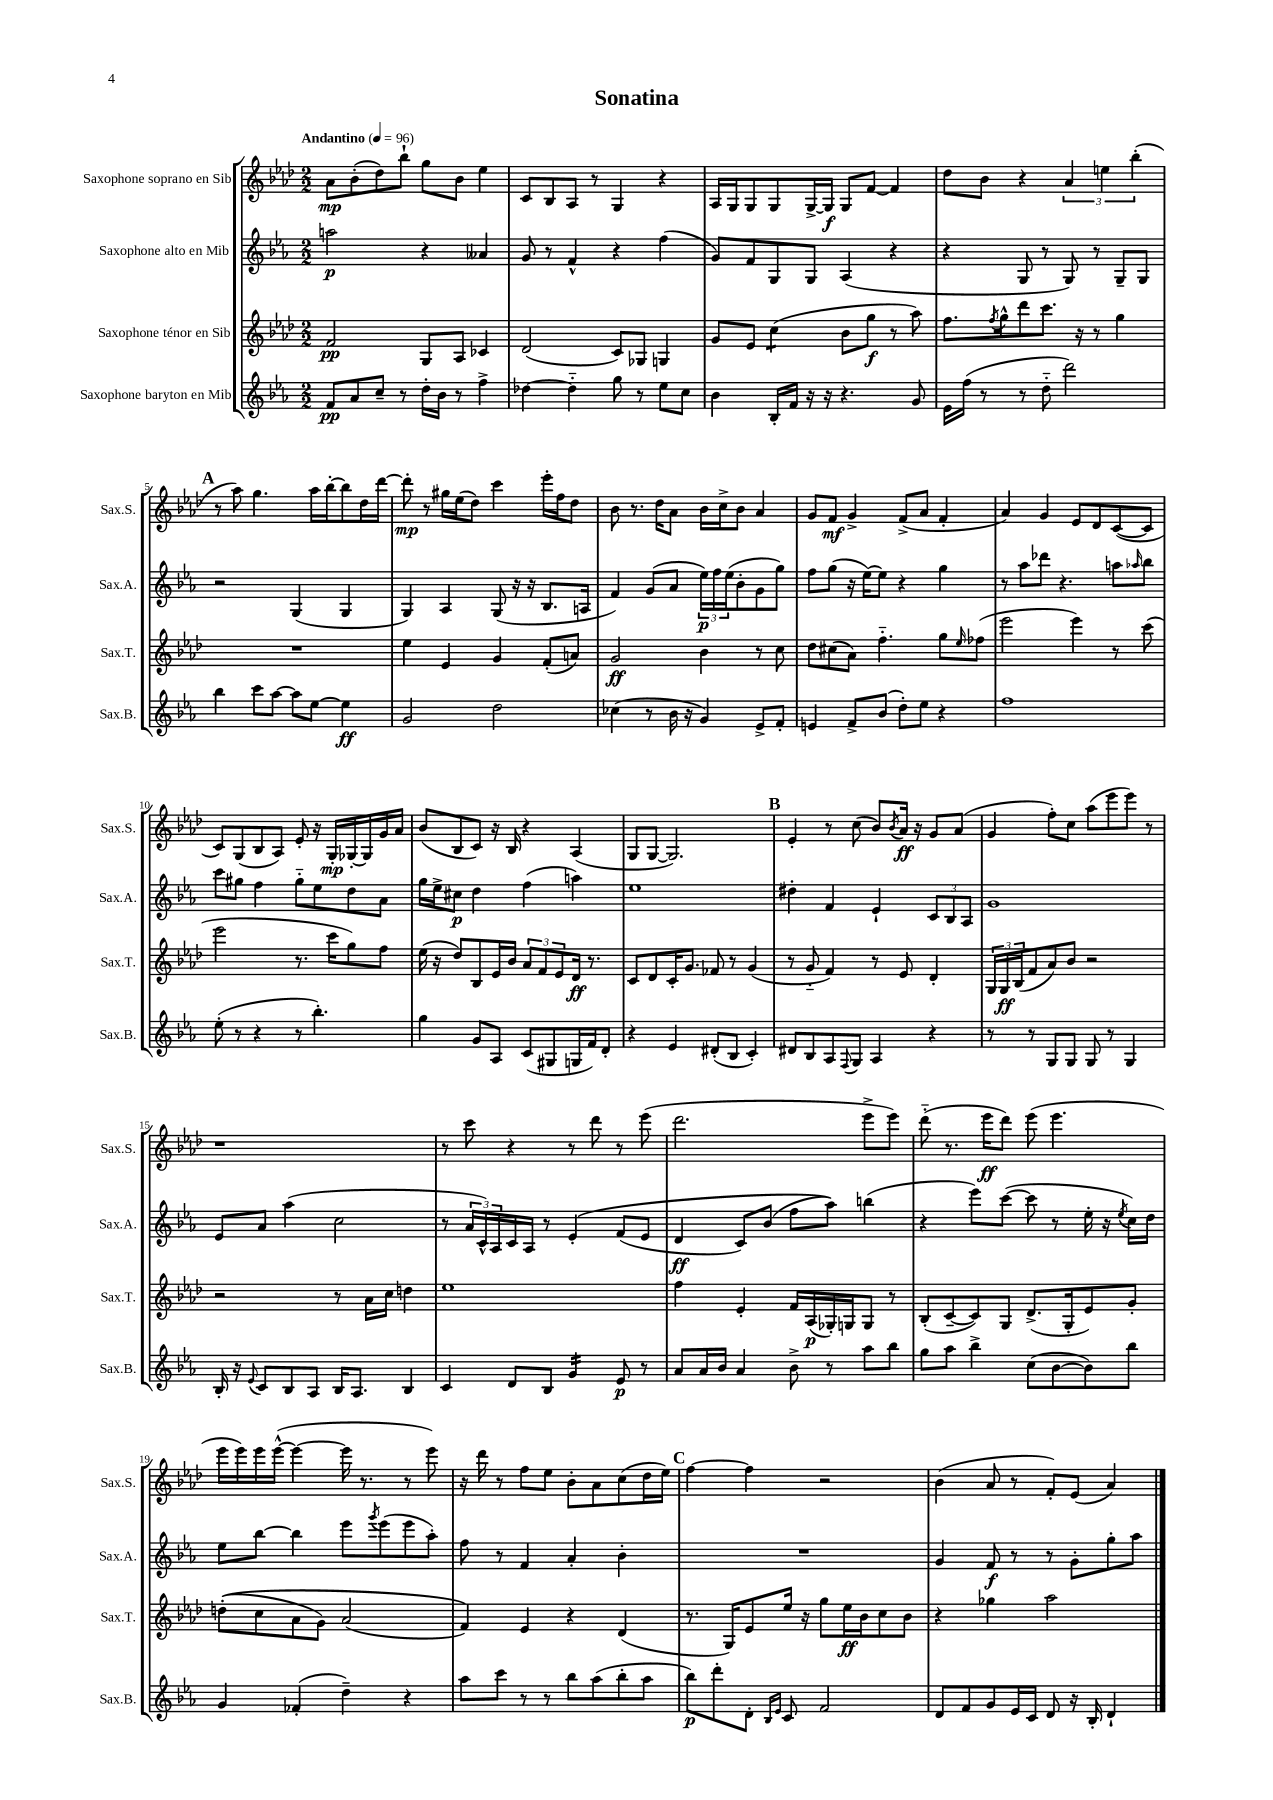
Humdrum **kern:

**kern	**kern	**kern	**kern
*staff4	*staff3	*staff2	*staff1
*clefG2	*clefG2	*clefG2	*clefG2
*k[b-e-a-]	*k[b-e-a-d-]	*k[b-e-a-]	*k[b-e-a-d-]
*M2/2	*M2/2	*M2/2	*M2/2
*MM96	*MM96	*MM96	*MM96
8f/L	2f/	2aa\	8a-\L
8a-/	.	.	(8b-'\
8cc~/J	.	.	8dd-\)
8r	.	.	8bb-`\J
16dd'\LL	8G/L	4r	8gg\L
16b-\JJ	.	.	.
8r	8A-/J	.	8b-\J
4ff^\	4c-/	4a--/	4ee-\
=	=	=	=
[4dd-\	(2d-/	8g/	8c/L
.	.	8r	8B-/
4dd-'~\]	.	4f^^/	8A-/J
.	.	.	8r
8gg\	8c/L)	4r	4G/
8r	8G-/J	.	.
8ee-\L	4G/	(4ff\	4r
8cc\J	.	.	.
=	=	=	=
4b-\	8g/L	8g/L)	16A-/LL
.	.	.	16G/J
.	8e-/J	8f/	8G/
16B-'/LL	(4cc\	8G/	8G/
16f/JJ	.	.	.
16r	.	8G/J	[16G^/L
16r	.	.	16G/]JJ
4.r	8b-\L	(4A-/	8G/L
.	8gg\J	.	[8f/J
.	8r	4r	4f/]
8g/	8aa-\)	.	.
=	=	=	=
16e-\LL	8.ff\L	4r	8dd-\L
(16ff\JJ	.	.	.
8r	.	.	8b-\J
.	8qff/	.	.
.	16gg^^\k	.	.
8r	8ddd-\	8G/	4r
8dd'~\	8.ccc\J	8r	.
2ddd\)	.	8G/)	6a-/
.	16r	.	.
.	8r	8r	.
.	.	.	6ee\
.	4gg\	8G~/L	.
.	.	.	(6bb-'\
.	.	8G/J	.
=	=	=	=
4bb-\	1r	2r	8r
.	.	.	8aa-\)
8ccc\L	.	.	4.gg\
[8aa-\J	.	.	.
8aa-\]L	.	(4G/	.
[8ee-\J	.	.	16aa-\LL
.	.	.	[16bb-'\J
4ee-\]	.	4G/	8bb-\]
.	.	.	16dd-\L
.	.	.	[16ddd-\JJ
=	=	=	=
2g/	4ee-\	4G/)	8ddd-'\]
.	.	.	8r
.	4e-/	4A-/	16gg#\LL
.	.	.	(16ee-\J
.	.	.	8dd-\J)
2dd\	4g/	(8G/	4ccc\
.	.	16r	.
.	.	16r	.
.	(8f'/L	8.B-/L	16eee-'\LL
.	.	.	16ff\J
.	8a/J)	.	8dd-\J
.	.	16A/Jk	.
=	=	=	=
(4cc-\	2g/	4f/)	8b-\
.	.	.	8.r
8r	.	(8g/L	.
.	.	.	16dd-\LK
16b-\	.	8a-/J	8a-\J
16r	.	.	.
4g/)	4b-\	24ee-\LL)	16b-\LL
.	.	24ff\	.
.	.	.	16cc^\J
.	.	(24ee-\J	.
.	.	8b-'\	8b-\J
8e-^/L	8r	8g\	4a-/
8f'/J	8cc\	8gg\J)	.
=	=	=	=
4e/	8dd-\L	8ff\L	8g/L
.	(8cc#\	(8gg\J	8f/J
8f^/L	8a-\J)	16r	4g^/
.	.	[16ee-\LK)	.
(8b-/J	4.ff'~\	8ee-\]J	.
8dd'\L)	.	4r	(8f^/L
8ee-\J	.	.	8a-/J
4r	8gg\L	4gg\	4f'/
.	16qqee-/	.	.
.	(8ff-\J	.	.
=	=	=	=
1ff	2eee-\	8r	4a-/)
.	.	8aa-\L	.
.	.	8ddd-\J	4g/
.	.	4.r	.
.	4eee-\)	.	8e-/L
.	.	.	8d-/
.	8r	8aa\L	([8c/
.	.	16qqaa-/	.
.	(8ccc\	8bb-\J	8c/]J
=	=	=	=
(8ee-'\	2eee-\	8ccc\L	8c/L)
8r	.	8gg#\J	(8G/
4r	.	4ff\	8B-/
.	.	.	8A-/J)
8r	8.r	8gg#'~\L	8e-'/
4.bb-'\)	.	8ee-\	16r
.	16ccc\LK	.	16G'/LL
.	8gg\)	8dd\	[16G-'/
.	.	.	16G-/]
.	8ff\J	8a-\J	16g/
.	.	.	16a-/JJ
=	=	=	=
4gg\	(16ee-\	16gg\LL	(8b-/L
.	16r	16ee-^\J	.
.	8dd-/L)	8cc#\J	8B-/
8g/L	8B-/	4dd\	8c/J)
8A-/J	16e-/L	.	16r
.	16b-/JJ	.	16B-/
(8c/L	12a-/L	(4ff\	4r
.	12f/	.	.
8G#/	.	.	.
.	12e-/	.	.
16G/L	16d-/Jk	4aa\)	(4A-/
16f/J)	8.r	.	.
8d'/J	.	.	.
=	=	=	=
4r	8c/L	1ee-	8G/L
.	8d-/	.	[8G/J
4e-/	16c'/K	.	2.G/])
.	8.g/J	.	.
(8d#'/L	8f-/	.	.
8B-/J	8r	.	.
4c'/)	(4g/	.	.
=	=	=	=
8d#/L	8r	4dd#'\	4e-'/
8B-/	8g'~/	.	.
8A-/	4f/)	4f/	8r
8qqF/	.	.	.
8G/J	.	.	(8cc\
4A-/	8r	4e-`/	8b-/L)
.	.	.	8qb-/
.	8e-/	.	16a-/Jk
.	.	.	16r
4r	4d-'/	12c/L	8g/L
.	.	12B-/	.
.	.	.	(8a-/J
.	.	12A-/J	.
=	=	=	=
8r	24G/LL	1g	4g/
.	24G/	.	.
.	(24B-/J	.	.
8r	8f/	.	.
8G/L	8a-/)	.	8ff'\L)
8G/J	8b-/J	.	8cc\J
8G/	2r	.	(8aa-\L
8r	.	.	8eee-\
4G/	.	.	8eee-\J)
.	.	.	8r
=	=	=	=
16B-'/	2r	8e-/L	1r
16r	.	.	.
8qqe-/	.	.	.
8c/L	.	8a-/J	.
8B-/	.	(4aa-\	.
8A-/J	.	.	.
16B-/LK	8r	2cc\	.
8.A-/J	.	.	.
.	16a-\LL	.	.
.	16cc\JJ	.	.
4B-/	4dd\	.	.
=	=	=	=
4c/	1ee-	8r	8r
.	.	24a-/LL	8ccc\
.	.	24c^^/)	.
.	.	24A-/	.
8d/L	.	16c/	4r
.	.	16A-/JJ	.
8B-/J	.	8r	.
4g/	.	&(4e-'/	8r
.	.	.	8ddd-\
8e-/	.	(8f/L	8r
8r	.	8e-/J	(8eee-\
=	=	=	=
8a-/L	4ff\	4d/	2.ddd-\
16a-/L	.	.	.
16b-/JJ	.	.	.
4a-/	4e-'/	8c/L)	.
.	.	(8b-/J	.
8b-^\	16f/LL	8ff\L	.
.	(16A-/	.	.
8r	16G-'/)	8aa-\J)&)	.
.	16G/J	.	.
8aa-\L	8G/J	(4bb\	8eee-^\L
8bb-\J	8r	.	8eee-\J)
=	=	=	=
8gg\L	(8B-'/L	4r	(8ddd-'~\
8aa-\J	[8c~/	.	8.r
4bb-^\	8c/])	8eee-\L)	.
.	.	.	16eee-\LK
.	8G/J	([8ccc\J	8ddd-\J)
(8cc\L	(8.d-^/L	8ccc\]	(8eee-\
[8b-\	.	8r	4.eee-\
.	16G'/k	.	.
8b-\])	8e-/)	16ee-'\	.
.	.	16r	.
.	.	8qee-/	.
8bb-\J	8g'/J	16cc\LL)	.
.	.	16dd\JJ	.
=	=	=	=
4g/	&((8dd'\L	8ee-\L	16eee-\LL
.	.	.	16eee-\)
.	8cc\	[8bb-\J	16eee-\
.	.	.	([16eee-^^\JJ
(4f-'/	8a-\	4bb-\]	4eee-\_
.	8g\J)	.	.
4dd~\)	(2a-/	8eee-\L	16eee-\]
.	.	.	8.r
.	.	8qggg/	.
.	.	(8eee-\	.
4r	.	8eee-\	8r
.	.	8aa-'\J)	8eee-\)
=	=	=	=
8aa-\L	4f/)&)	8ff\	16r
.	.	.	16ddd-\
8ccc\J	.	8r	8r
8r	4e-/	4f/	8ff\L
8r	.	.	8ee-\J
8bb-\L	4r	4a-'/	8b-'\L
(8aa-\	.	.	8a-\
8bb-'\	(4d-/	4b-'\	(8cc\
8aa-\J	.	.	16dd-\L
.	.	.	16ee-\JJ)
=	=	=	=
8bb-\L)	8.r	1r	[4ff\
8ddd'\	.	.	.
.	16G/LK)	.	.
8d'\J	8e-/	.	4ff\]
16qqB-/LL	.	.	.
16qqe-/JJ	.	.	.
8c/	16ee-/Jk	.	.
.	16r	.	.
2f/	8gg\L	.	2r
.	16ee-\L	.	.
.	16b-\J	.	.
.	8cc\	.	.
.	8b-\J	.	.
=	=	=	=
8d/L	4r	4g/	(4b-\
8f/	.	.	.
8g/	4gg-\	8f/	8a-/
16e-/L	.	8r	8r
16c/JJ	.	.	.
8d/	2aa-\	8r	8f'/L)
16r	.	8g'\L	(8e-/J
16B-'/	.	.	.
4d`/	.	8gg'\	4a-/)
.	.	8aa-\J	.
==	==	==	==
*-	*-	*-	*-
